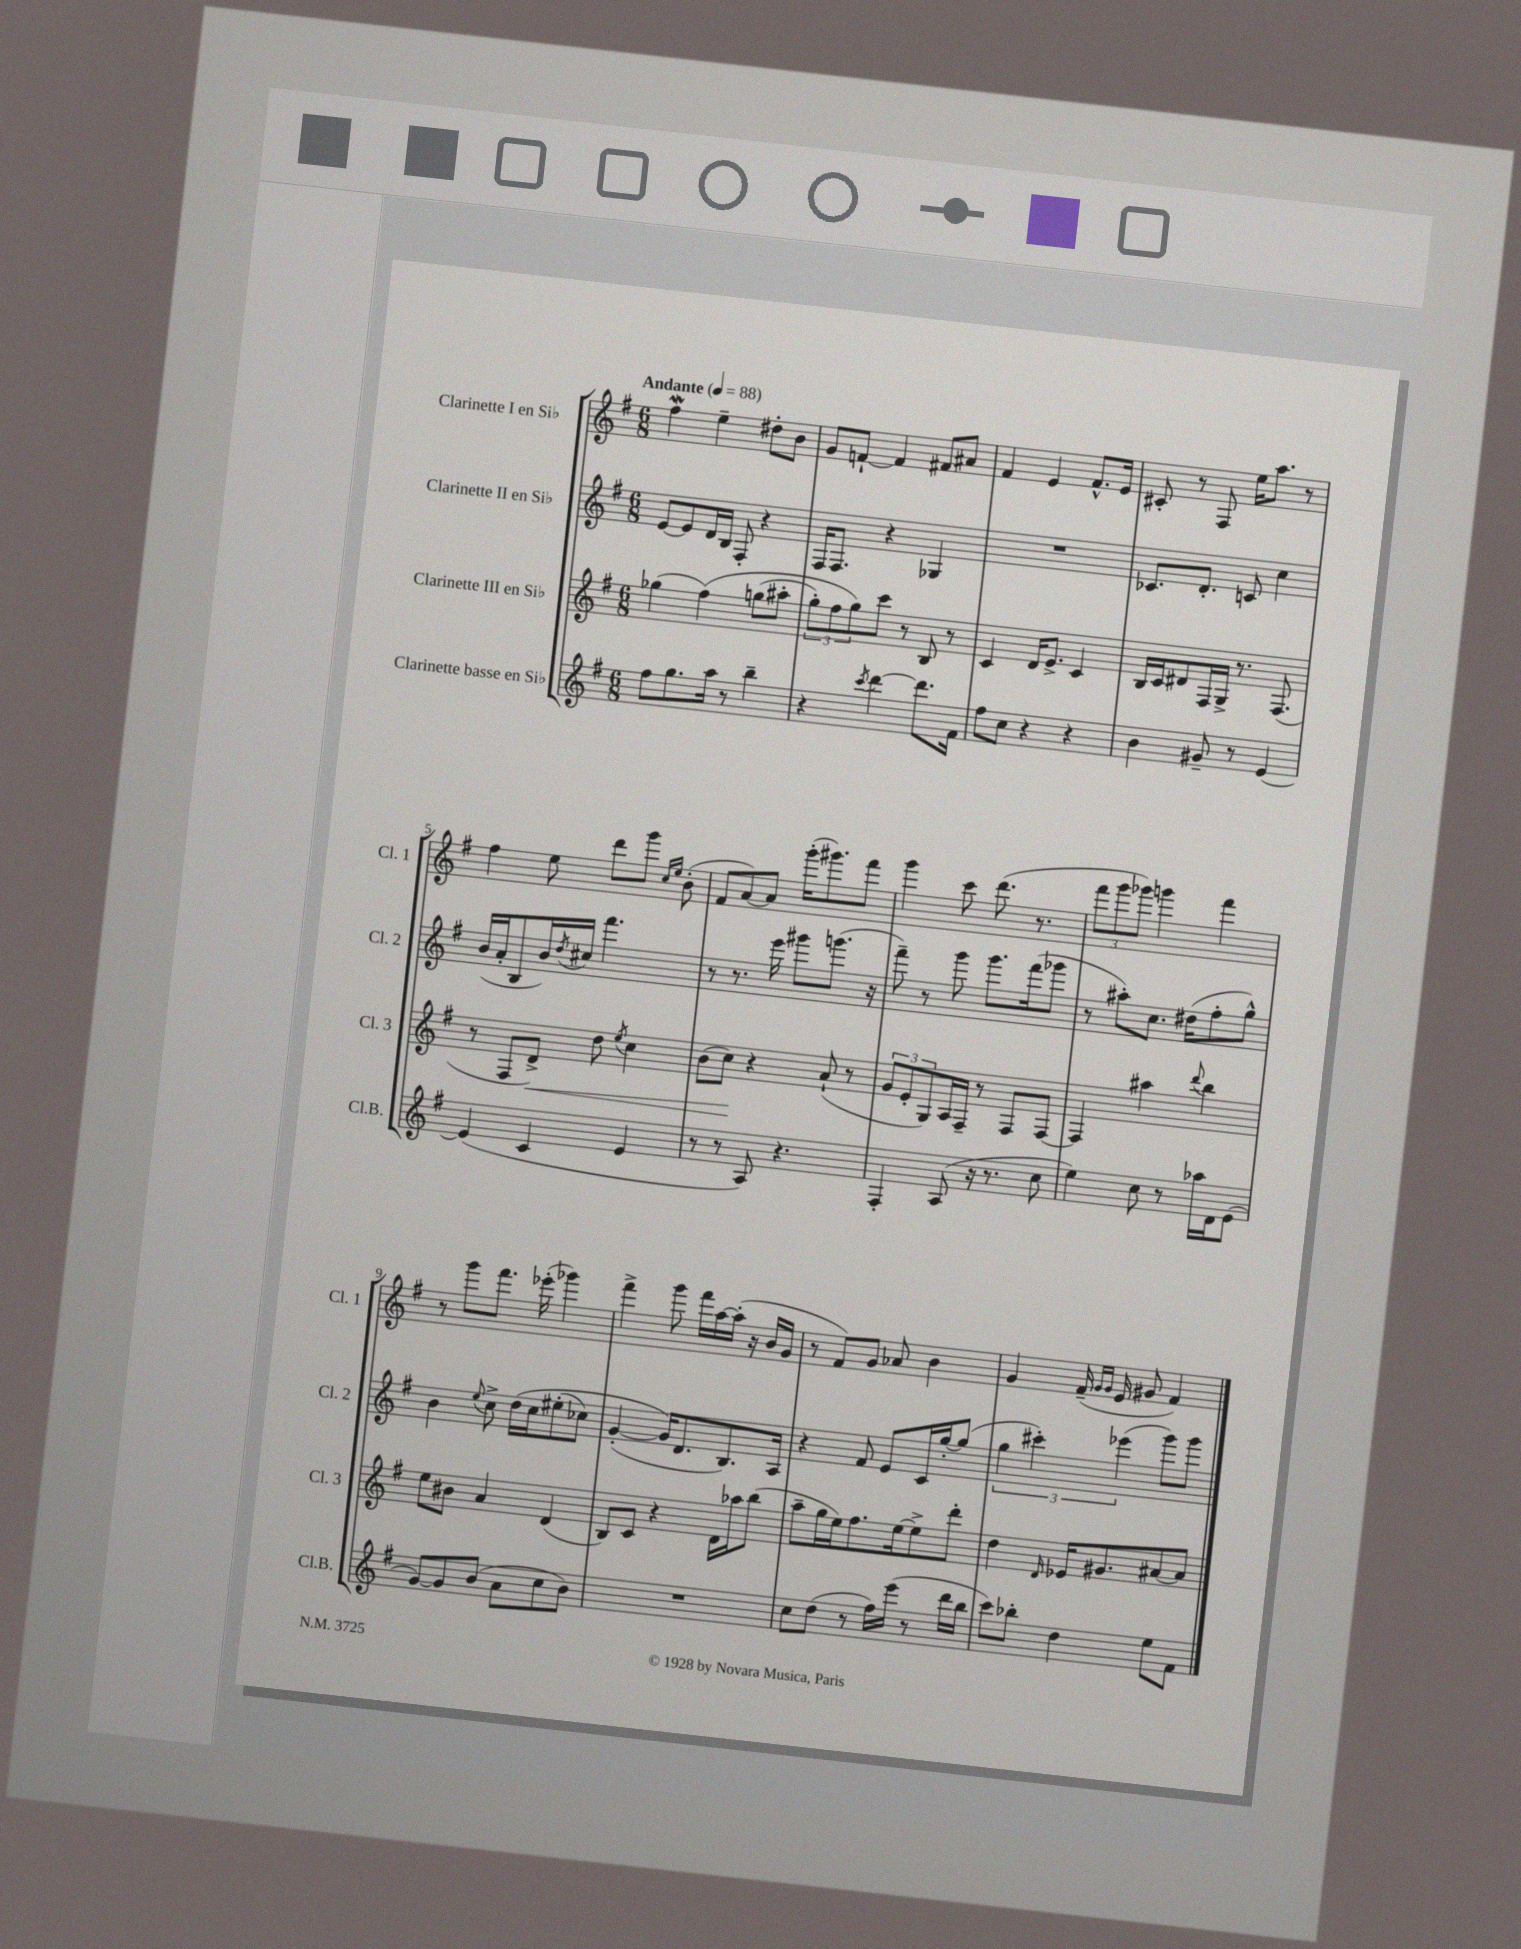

**kern	**kern	**kern	**kern
*staff4	*staff3	*staff2	*staff1
*clefG2	*clefG2	*clefG2	*clefG2
*k[f#]	*k[f#]	*k[f#]	*k[f#]
*M6/8	*M6/8	*M6/8	*M6/8
*MM88	*MM88	*MM88	*MM88
8ff#\L	(4gg-\	[8e/L	4ff#\
8.gg\	.	8e/]	.
.	&(4ff#\)	16d/L	4ee~\
16aa\Jk	.	16B/JJ	.
8r	.	8F#'/	.
4bb~\	(8gg\L	4r	8dd#'\L
.	8aa#'\J	.	8b\J
=	=	=	=
4r	12gg'\L)	16F#/LK	8g/L
.	.	8.F#/J	.
.	12ff#\	.	.
.	.	.	[8f`/J
.	12gg\&)	.	.
8qccc/	.	.	.
[4ddd\	8ccc\J	4r	4f/]
.	8r	.	.
8.ddd\]L	8B/	4G-/	8f#/L
.	8r	.	8a#/J
16f#\Jk	.	.	.
=	=	=	=
8ff#\L	4c/	2.r	4f#/
8cc\J	.	.	.
4r	16d/LK	.	4e/
.	8.e^/J	.	.
4r	4c/	.	8.f#^^/L
.	.	.	16e/Jk
=	=	=	=
4b\	16B/LL	8.c-/L	8c#'/
.	16c/J	.	.
.	8d#/	.	8r
.	.	8.d'/J	.
8g#~/	16F#/L	.	8F#/
.	16G^/JJ	.	.
8r	8.r	8c/	16ee\LK
.	.	.	8.aa\J
[4e/	.	4cc\	.
.	(8.F#/	.	.
.	.	.	8r
=	=	=	=
(4e/]	8r	(16b/LL	4ff#\
.	.	16a'/J	.
.	8F#/L	8B/	.
4c/	8d^/J)	16b/L)	8ee\
.	.	8qdd/	.
.	.	16cc#/JJ	.
.	8dd\	4.fff#\	8ddd\L
.	8qee/	.	.
4e/	4cc\	.	8ggg\J
.	.	.	16qqcc/LL
.	.	.	16qqee/JJ
.	.	.	(8b'\
=	=	=	=
8r	(8b\L	8r	8f#/L
8r	8cc\J)	8.r	[8a/)
8A/)	4r	.	8a/]J
.	.	16eee\	.
4.r	.	8ggg#\L	(16ggg'\LK
.	.	.	8.ggg#\)
.	(8a`/	(8.ggg\J	.
.	8r	.	8fff#\J
.	.	16r	.
=	=	=	=
4F#'/	12g/L	8fff#~\)	4ggg\
.	12e'/	.	.
.	.	8r	.
.	12G/)	.	.
(8A/	16A/L	8ggg\	8ccc\
.	16F#~/JJ	.	.
16r	8r	8.ggg\L	(8.ddd\
8.r	.	.	.
.	8F#/L	.	.
.	.	(16fff#\k	8.r
8cc\	[8F#/J	8ggg-\J	.
=	=	=	=
4ee\)	4F#/]	8r	12fff#\L
.	.	.	12ggg\
.	.	8aa#'\L)	.
.	.	.	12ggg-\J)
8cc\	4aa#\	8.cc\J	4ggg\
8r	.	.	.
.	.	(16dd#\LK	.
.	8qqddd/	.	.
16aa-\LL	4bb\	8ff#'\	4fff#\
16d\J	.	.	.
(8e\J	.	8gg^^\J)	.
=	=	=	=
[8g/L)	8ee\L	4b\	8r
8g/]	8b#\J	.	8ggg\L
.	.	8qqee/	.
(8b/J	4a/	8cc^\	8.fff#\J
8a\L	.	&(16dd\LL	.
.	.	16cc\J	(16eee-'\
8cc\	(4d/	(8ee#'\	4ggg-\)
8b\J)	.	8cc-\J)	.
=	=	=	=
2.r	8B/L)	([4g'/	4fff#^\
.	8c/J	.	.
.	4r	16g/]LK&)	8ggg\
.	.	8.d/	.
.	.	.	16fff#\LL
.	.	.	[16aa\
.	16d\LL	8.B/)	(16aa'\]JJ
.	16aa-\J	.	16r
.	(8bb\J	.	16b/LL
.	.	16A/Jk	16g/JJ
=	=	=	=
8cc\L	8aa~\L	4r	8r
(8dd\J	16gg\L	.	8f#/L)
.	16ee\J)	.	.
8r	8.ff#\	8f#/	8g/J
16ff#\LL)	.	8e/L	8a-/
(16eee\JJ	[16ee\k	.	.
8r	8ee^\]	16c/L	4b\
.	.	[16gg'/J	.
16ddd\LL	8ddd'\J	(8gg/]J	.
16bb\JJ	.	.	.
=	=	=	=
8ccc\L)	4dd\	6gg\	4g/
8bb-'\J	.	.	.
.	.	6ccc#'\)	.
.	16qqd/	.	.
4dd\	16e-/LK	.	(16f#~/
.	.	.	16qqg/LL
.	.	.	16qqg/JJ
.	8.g#/	.	16e/
.	.	(6eee-\	.
.	.	.	8g#/
8ee\L	[8a#/	8ggg\L)	4f#/)
8f#\J	8a#/]J	8ggg\J	.
==	==	==	==
*-	*-	*-	*-
